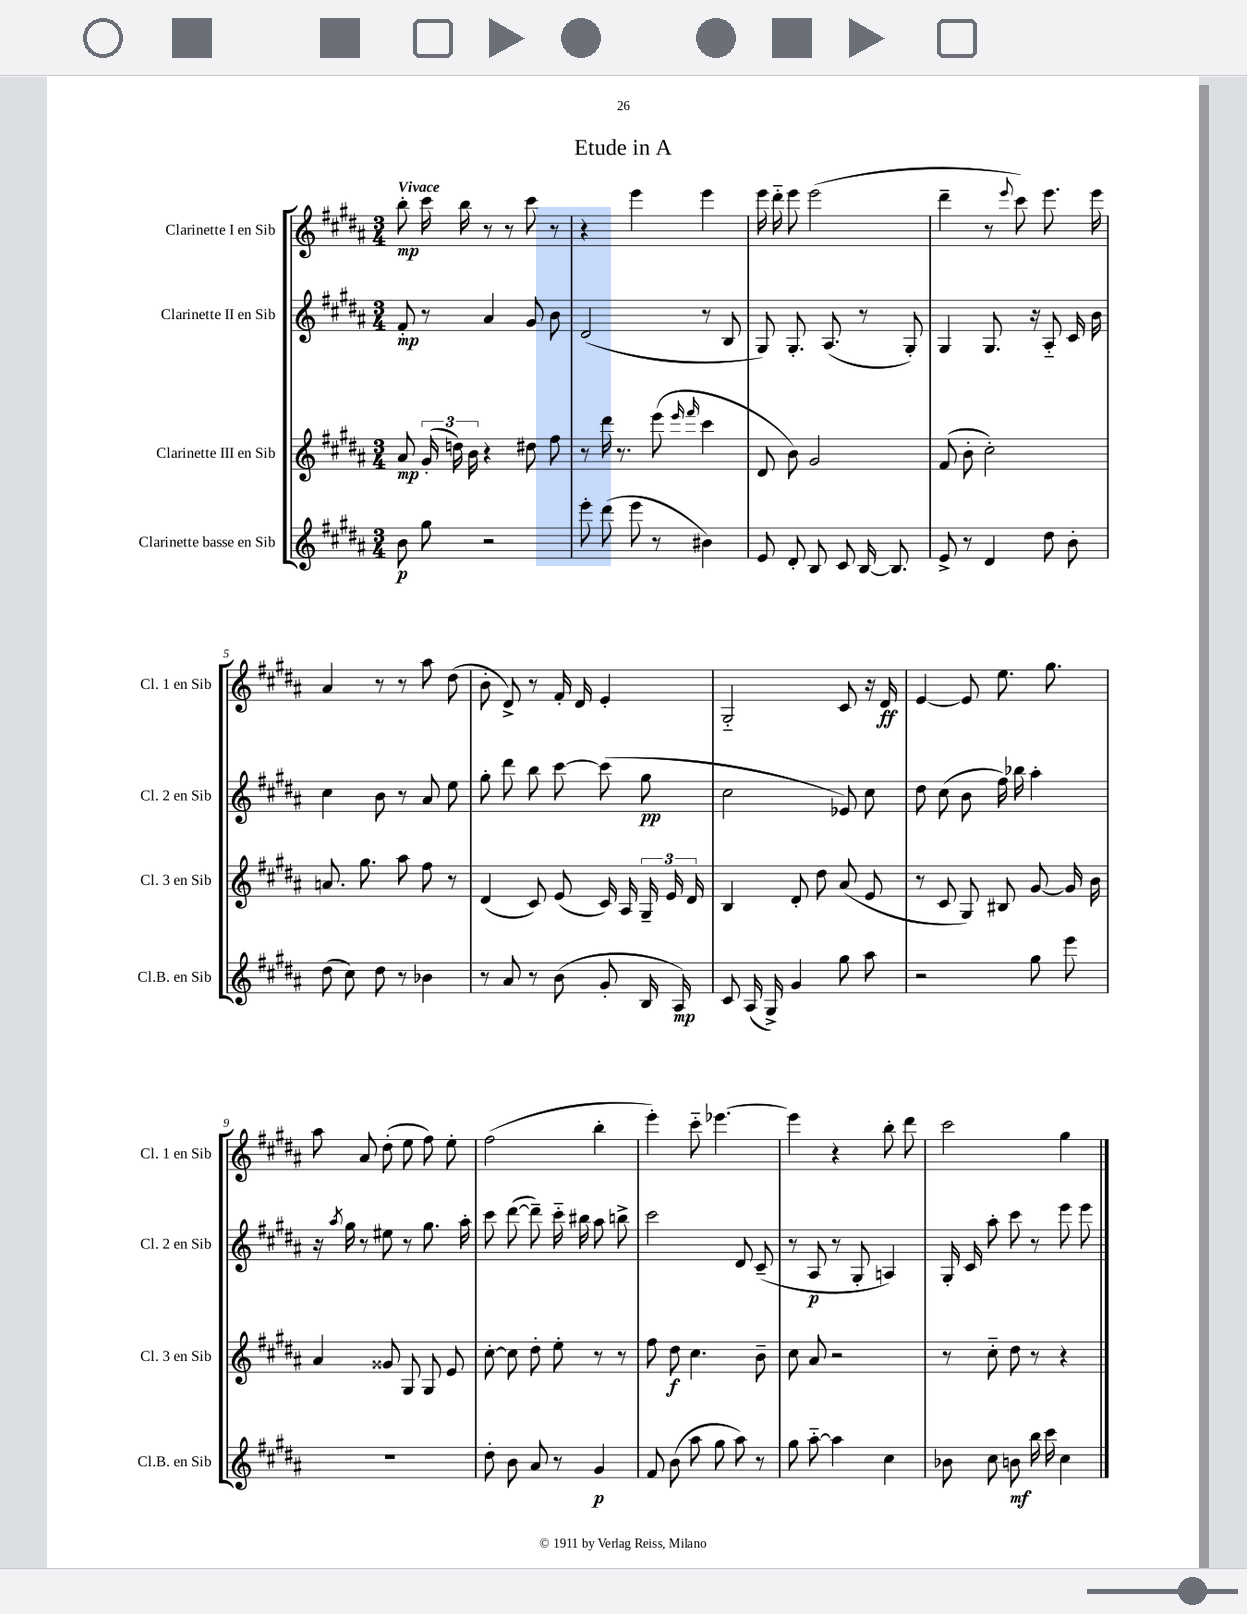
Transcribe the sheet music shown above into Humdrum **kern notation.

**kern	**kern	**kern	**kern
*staff4	*staff3	*staff2	*staff1
*clefG2	*clefG2	*clefG2	*clefG2
*k[f#c#g#d#a#]	*k[f#c#g#d#a#]	*k[f#c#g#d#a#]	*k[f#c#g#d#a#]
*M3/4	*M3/4	*M3/4	*M3/4
8b\	8a#/	8f#'/	8bb'\
8gg#\	(24g#'/	8r	16ccc#\
.	24dd\)	.	.
.	.	.	16bb\
.	24b\	.	.
2r	4r	4a#/	8r
.	.	.	8r
.	8dd#\	8g#/	8ccc#\
.	8ff#\	8b\	8r
=	=	=	=
8eee'\	8r	(2d#/	4r
(8ddd#\	16ddd#\	.	.
.	8.r	.	.
8eee\	.	.	4eee\
8r	(8eee\	.	.
.	16qqeee/	.	.
.	16qqfff#/	.	.
4b#\)	4ccc#\	8r	4eee\
.	.	8B/	.
=	=	=	=
8e/	8d#/	8G#/)	16eee\
.	.	.	16ddd#'~\
8d#'/	8b\)	8.G#'/	8eee\
8B/	2g#/	.	(2eee\
.	.	(8.A#/	.
8c#/	.	.	.
[16B/	.	8r	.
8.B/]	.	.	.
.	.	8G#'/)	.
=	=	=	=
8e^/	(8f#/	4G#/	4ddd#~\
8r	8b'\	.	.
4d#/	2cc#'\)	8.G#/	8r
.	.	.	8qqeee/
.	.	.	8ccc#\)
.	.	16r	.
8dd#\	.	8A#'~/	8.eee\
8b'\	.	16c#/	.
.	.	16b\	16eee\
=	=	=	=
(8dd#\	8.a/	4cc#\	4a#/
8cc#\)	.	.	.
.	8.gg#\	.	.
8dd#\	.	8b\	8r
8r	8aa#\	8r	8r
4b-\	8ff#\	8a#/	8aa#\
.	8r	8ee\	(8dd#\
=	=	=	=
8r	(4d#/	8gg#'\	8b'\
8a#/	.	8ddd#\	8d#^/)
8r	8c#/)	8bb\	8r
(8b\	(8e/	[8ccc#\	16f#'/
.	.	.	16d#/
8g#'/	16c#/)	(8ccc#\]	4e'/
.	16A#/	.	.
16B/	24G#~/	8gg#\	.
.	24e/	.	.
16A#/)	.	.	.
.	24d#/	.	.
=	=	=	=
8c#/	4B/	2cc#\	2G#'~/
(16A#/	.	.	.
16G#^/)	.	.	.
4g#/	8d#'/	.	.
.	8dd#\	.	.
8gg#\	(8a#/	8e-/)	8c#/
8aa#\	8e/	8cc#\	16r
.	.	.	16d#/
=	=	=	=
2r	8r	8dd#\	[4e/
.	8c#/	(8cc#\	.
.	8G#/)	8b\	8e/]
.	8B#/	16ff#\)	8.ee\
.	.	16bb-\	.
8gg#\	[8g#/	4aa#'\	.
.	.	.	8.gg#\
8eee\	16g#/]	.	.
.	16b\	.	.
=	=	=	=
2.r	4a#/	16r	8aa#\
.	.	8qaa#/	.
.	.	16gg#\	.
.	.	8r	8a#/
.	8g##/	8ee#\	(8dd#'\
.	8G#/	8r	8ee\
.	8G#/	8.gg#\	8ff#\)
.	8e/	.	8ee'\
.	.	16aa#'\	.
=	=	=	=
8dd#'\	[8cc#'\	8ccc#\	(2ff#\
8b\	8cc#\]	([8ddd#\	.
8a#/	8dd#'\	8ddd#~\])	.
8r	8ee'\	16ccc#'~\	.
.	.	16bb#\	.
4g#/	8r	8aa#\	4bb'\
.	8r	8bb^\	.
=	=	=	=
8f#/	8ff#\	2ccc#\	4eee'\)
(8b\	8dd#\	.	.
8aa#\	4.cc#\	.	8ccc#'~\
8gg#\	.	.	[4.eee-\
8aa#\)	.	8d#/	.
8r	8b~\	(8c#~/	.
=	=	=	=
8gg#\	8cc#\	8r	4eee-\]
[8aa#'~\	8a#/	8A#/	.
4aa#\]	2r	8r	4r
.	.	8G#'/	.
4cc#\	.	4A/)	8bb'\
.	.	.	8ddd#\
=	=	=	=
8b-\	8r	16G#'/	2ccc#\
.	.	16c#/	.
8cc#\	8cc#'~\	8aa#'\	.
8b\	8dd#\	8ccc#\	.
16bb\	8r	8r	.
16ccc#\	.	.	.
4cc#\	4r	8eee\	4gg#\
.	.	8eee\	.
==	==	==	==
*-	*-	*-	*-
